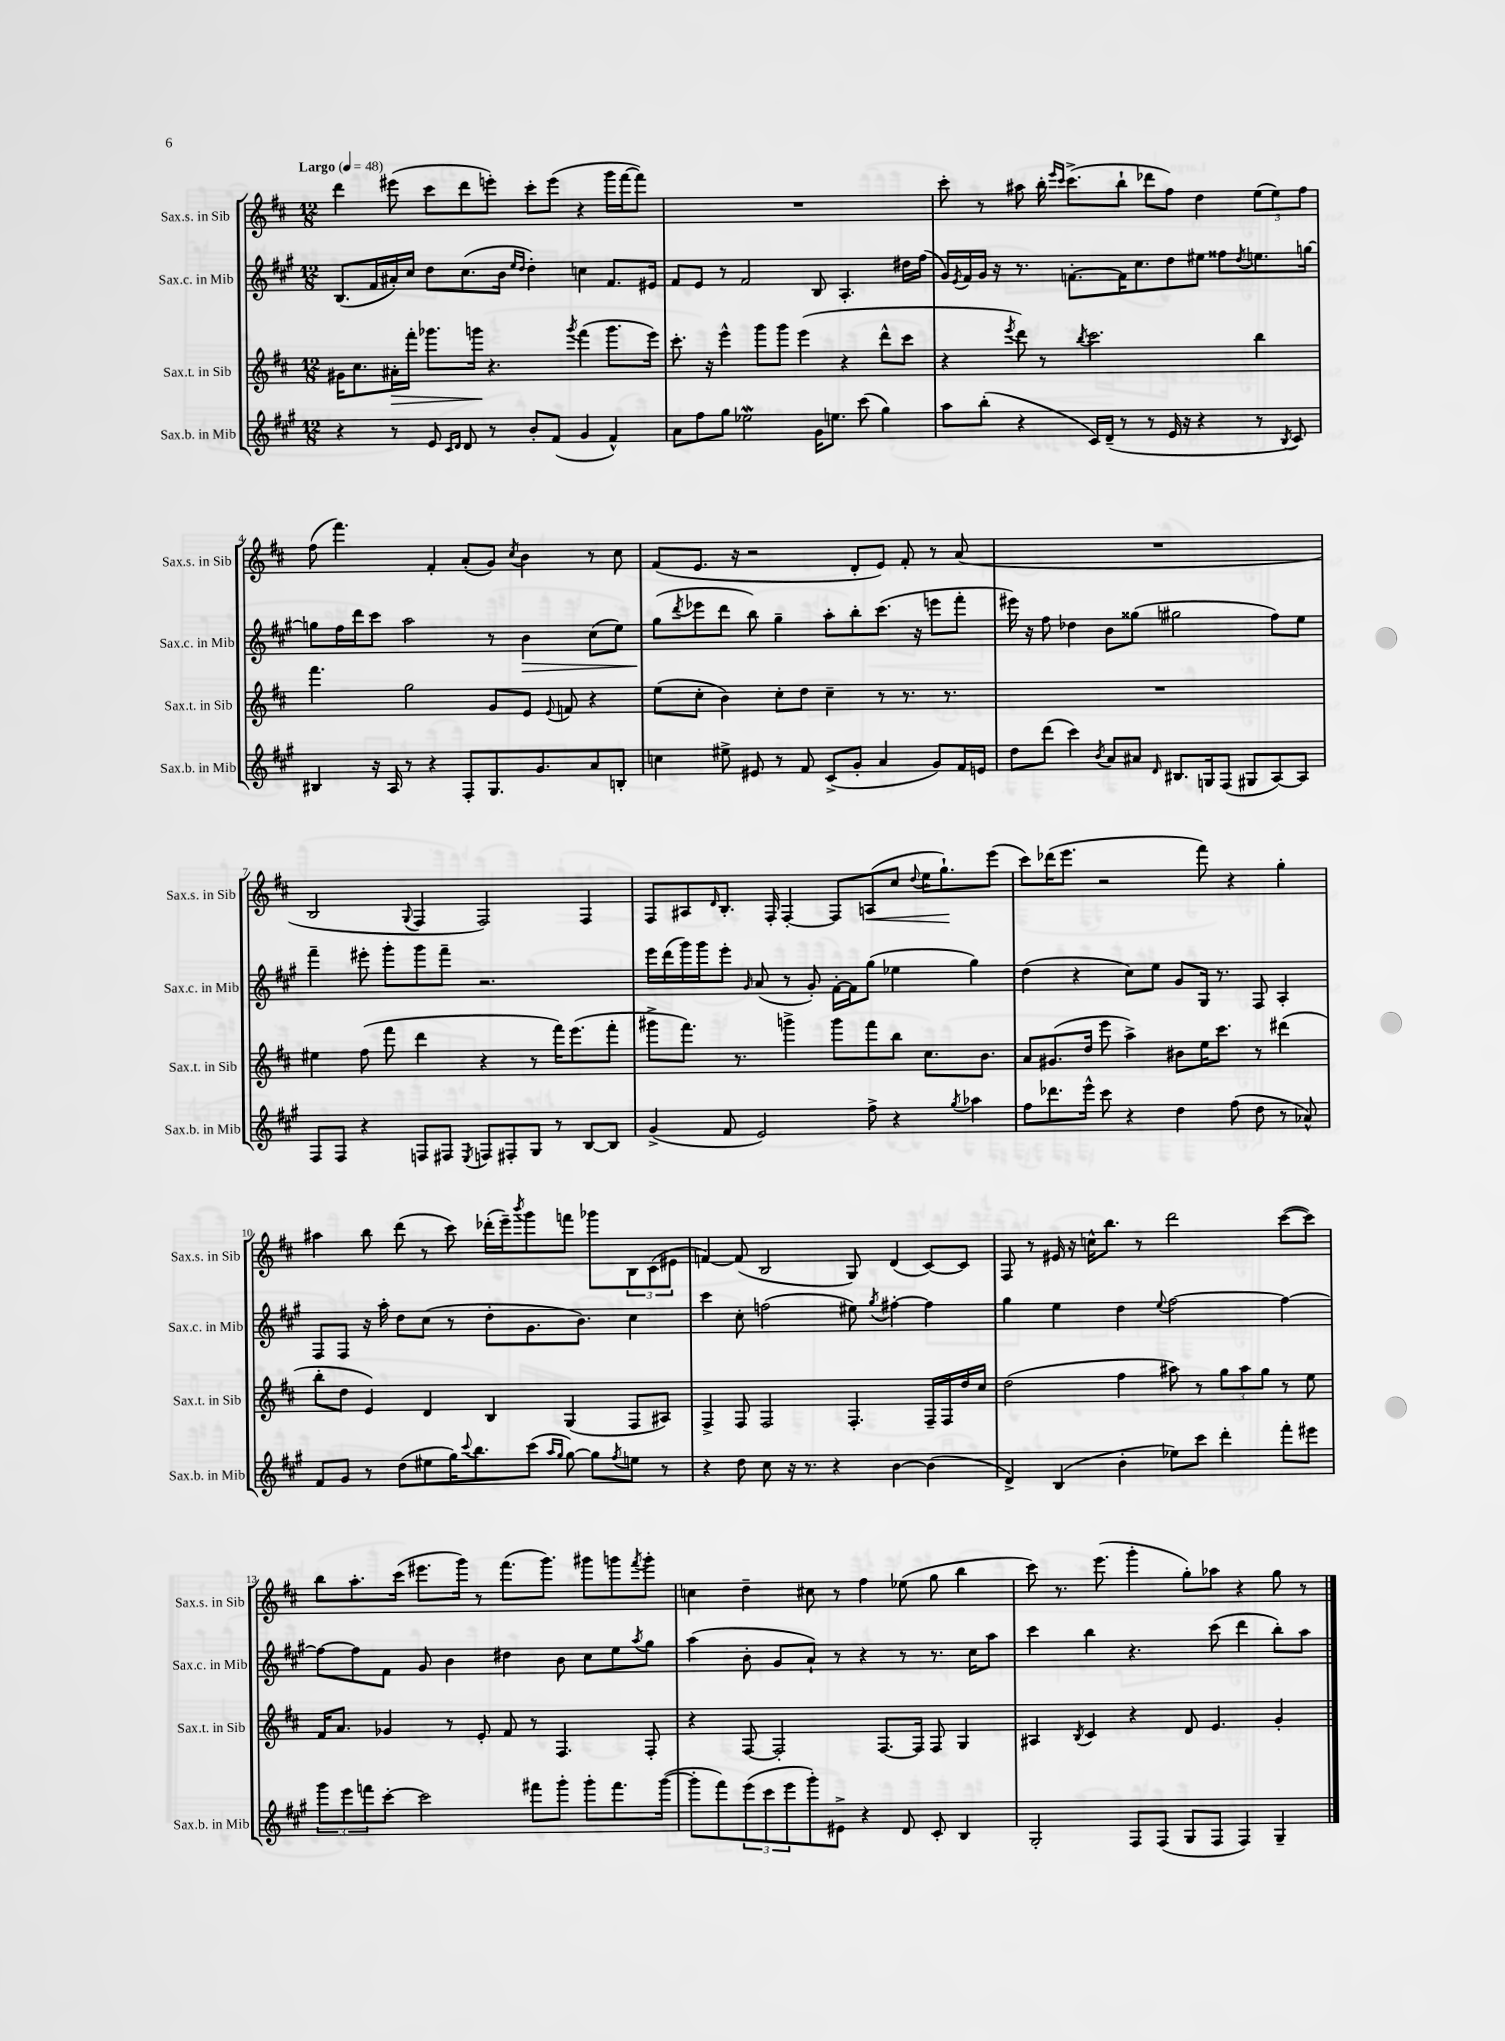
<<
\new StaffGroup <<
\new Staff = "s0" \with { instrumentName = "Sax.s. in Sib" shortInstrumentName = "Sax.s. in Sib" } {
    \clef treble \key d \major \numericTimeSignature \time 12/8 \tempo "Largo" 4 = 48
    d'''4 eis'''8( cis'''8 d'''8 e'''8-.) cis'''8-. e'''8( r4 g'''16 fis'''16~ fis'''8) |
    R1. |
    cis'''8-. r8 ais''8 b''16-. \grace { e'''16 cis'''16 } cis'''8.->( b''8-! des'''8 fis''8) d''4 \tuplet 3/2 { e''8( e''8) fis''8 } |
    fis''8( fis'''4.) fis'4-. a'8-.( g'8) \acciaccatura { cis''8 } b'4 r8 cis''8 |
    fis'8( e'8. r16 r2 d'8-. e'8) fis'8-. r8 a'8( |
    R1. |
    b2 \appoggiatura { g8 } fis4 fis2) fis4 |
    fis8 ais8 \grace { d'16 } b8.-. fis16-. fis4~-. fis8 a8\<( cis''8 \appoggiatura { d''8 } e''16 g''8.-!\!) e'''8( |
    cis'''8) des'''16( e'''8. r2 fis'''8) r4 g''4-. |
    ais''4 b''8 d'''8( r8 cis'''8) des'''16-.( e'''16--) \acciaccatura { b'''8 } g'''8 f'''8 ges'''8 \tuplet 3/2 { b8 cis'8( eis'8 } |
    f'4~) f'8( b2 g8) d'4( cis'8~) cis'8 |
    fis8 r8 eis'16 r16 c''16-^ b''8. r8 d'''2 cis'''8~( cis'''8) |
    b''8 a''8.-. cis'''16( eis'''8. g'''16) r8 fis'''8.( g'''8.) gis'''8 g'''8 \acciaccatura { fis'''8 } g'''8-. |
    c''4 d''4-- cis''8 r8 fis''4 ees''8( g''8 b''4 |
    cis'''8) r8. e'''8.( g'''4-. g''8-.) aes''8 r4 g''8 r8 \bar "|." |
}
\new Staff = "s1" \with { instrumentName = "Sax.c. in Mib" shortInstrumentName = "Sax.c. in Mib" } {
    \clef treble \key a \major \numericTimeSignature \time 12/8
    b8.( fis'16 ais'16-.) cis''16 d''8 cis''8.( b'16 \grace { e''16 d''16 } d''4-.) c''4 fis'8. eis'16 |
    fis'8 e'8 r8 fis'2 b8 a4.-. dis''16 fis''16( |
    gis'16) \acciaccatura { e'8 } fis'16 gis'16 r16 r8. f'8.~-. f'16 cis''8. d''8 eis''8 fisis''8 \acciaccatura { d''8 } e''8. g''16~ |
    g''8 fis''16 d'''16 cis'''8 a''2 r8 b'4\> cis''8( e''8) |
    gis''8\!( \acciaccatura { d'''8 } ees'''8 d'''8 b''8) gis''4-- a''8-. b''8-. cis'''8.( r16 e'''8 fis'''8-. |
    eis'''16) r16 fis''8 des''4 b'8 gisis''8( gis''2 fis''8) e''8 |
    fis'''4-- eis'''8-. gis'''8-. gis'''8 fis'''8-- r2. |
    e'''16 d'''16( gis'''16) gis'''16 e'''8-. \grace { gis'16 } a'8( r8 gis'8-.) fis'16~-. fis'16 gis''8( ees''4 gis''4) |
    d''4( r4 cis''8) e''8 gis'8 gis16 r8. fis8 a4-. |
    fis8 fis8 r16 a''16-. d''8 cis''8( r8 d''8-. gis'8. b'8.) cis''4 |
    cis'''4 cis''8-. f''2( eis''8) \acciaccatura { gis''8 } fis''4~-. fis''4 |
    gis''4 e''4 d''4 \appoggiatura { e''8 } fis''2~ fis''4~ |
    fis''8~ fis''8 fis'8 gis'8 b'4 dis''4 b'8 cis''8 e''8 \acciaccatura { a''8 } gis''8 |
    a''4( b'8-. gis'8 a'8-!) r8 r4 r8 r8. cis''16 a''8 |
    cis'''4 b''4 r4. cis'''8( d'''4 b''8-.) a''8 \bar "|." |
}
\new Staff = "s2" \with { instrumentName = "Sax.t. in Sib" shortInstrumentName = "Sax.t. in Sib" } {
    \clef treble \key d \major \numericTimeSignature \time 12/8
    gis'16 cis''8. ais'16-.\> fis'''16-. ges'''8. g'''16\! r4. \acciaccatura { g'''8 } fis'''4( g'''8. e'''16) |
    cis'''8.-. r16 e'''4-^ g'''8 g'''8 e'''4( r4 d'''8-^ cis'''8 |
    r4 \acciaccatura { e'''8 } d'''8) r8 \acciaccatura { b''8 } cis'''2. b''4 |
    fis'''4. g''2 g'8 e'8 \appoggiatura { e'8 } f'8 r4 |
    e''8( cis''8-. b'4) cis''8-. d''8 cis''4-- r8 r8. r8. |
    R1. |
    eis''4 fis''8( fis'''8 d'''4 r4 r8 fis'''16) e'''8.( fis'''8-. |
    gis'''8-> fis'''8.) r8. g'''4-> g'''8 fis'''8 b''8 cis''8. b'8. |
    a'8 gis'8.( d''16 e'''8 a''4->) bis'8 e''16 cis'''8. r8 dis'''4( |
    b''8-. d''8 e'4) d'4 b4 g4( fis8 ais8) |
    fis4-> fis8 fis2 fis4.-. fis16-- fis16 d''16 cis''16 |
    d''2( fis''4 ais''8) r8 \tuplet 3/2 { g''8 ais''8 g''8 } r8 e''8 |
    fis'16 a'8. ges'4 r8 e'8-. fis'8 r8 fis4. fis8-. |
    r4 fis8~ fis2-. fis8.~ fis16 fis8 g4 |
    ais4 \acciaccatura { b8 } cis'4 r4 d'8 e'4. g'4-. \bar "|." |
}
\new Staff = "s3" \with { instrumentName = "Sax.b. in Mib" shortInstrumentName = "Sax.b. in Mib" } {
    \clef treble \key a \major \numericTimeSignature \time 12/8
    r4 r8 e'8 \grace { cis'16 d'16 } d'8 r8 b'8-. fis'8( gis'4 fis'4-^) |
    a'8 fis''8 gis''8 ees''2\mordent gis'16 e''8. cis'''8( gis''4) |
    a''8 b''8-.( r4 cis'16) d'16--( r8 r8 e'16 r16 r4 r8 \acciaccatura { b8 } cis'8) |
    bis4 r16 a16 r8 r4 fis8-. gis8. gis'8. a'8 b8-. |
    c''4 eis''8-> eis'8 r8 fis'8 cis'8->( gis'8-. a'4 gis'8) fis'16 e'16 |
    d''8 d'''8( cis'''4) \acciaccatura { b'8 } a'8 ais'8 \grace { d'16 } bis8. g16 fis8( gis8 a8~) a8 |
    fis8 fis8 r4 f8 fis8 \acciaccatura { e8 } f8 fis8-. gis8 r8 b8~ b8 |
    gis'4->( fis'8 e'2) fis''8-> r4 \acciaccatura { gis''8 } aes''4 |
    fis''8 des'''8. e'''16-^ cis'''8 r4 d''4 fis''8( d''8 r8 aes'8-^) |
    fis'8 gis'8 r8 d''8( eis''8 gis''16) \appoggiatura { cis'''8 } b''8. cis'''8( \grace { a''16 gis''16 } gis''8~) gis''8 \acciaccatura { fis''8 } e''8 r8 |
    r4 d''8 cis''8 r16 r8. r4 b'4~ b'4( |
    d'4->) b4( b'4-. ees''8) cis'''8 d'''4-. fis'''8-. eis'''8 |
    \tuplet 3/2 { gis'''8 e'''8 f'''8 } cis'''8~-. cis'''2 fis'''8 gis'''8-. gis'''8-. fis'''8. gis'''16~( |
    gis'''8-. fis'''8) \tuplet 3/2 { e'''8( cis'''8 e'''8 } gis'''8-.) eis'8-> r4 d'8 cis'8-. b4 |
    gis2-. fis8 fis8( gis8 fis8 fis4) gis4-- \bar "|." |
}
>>
>>
